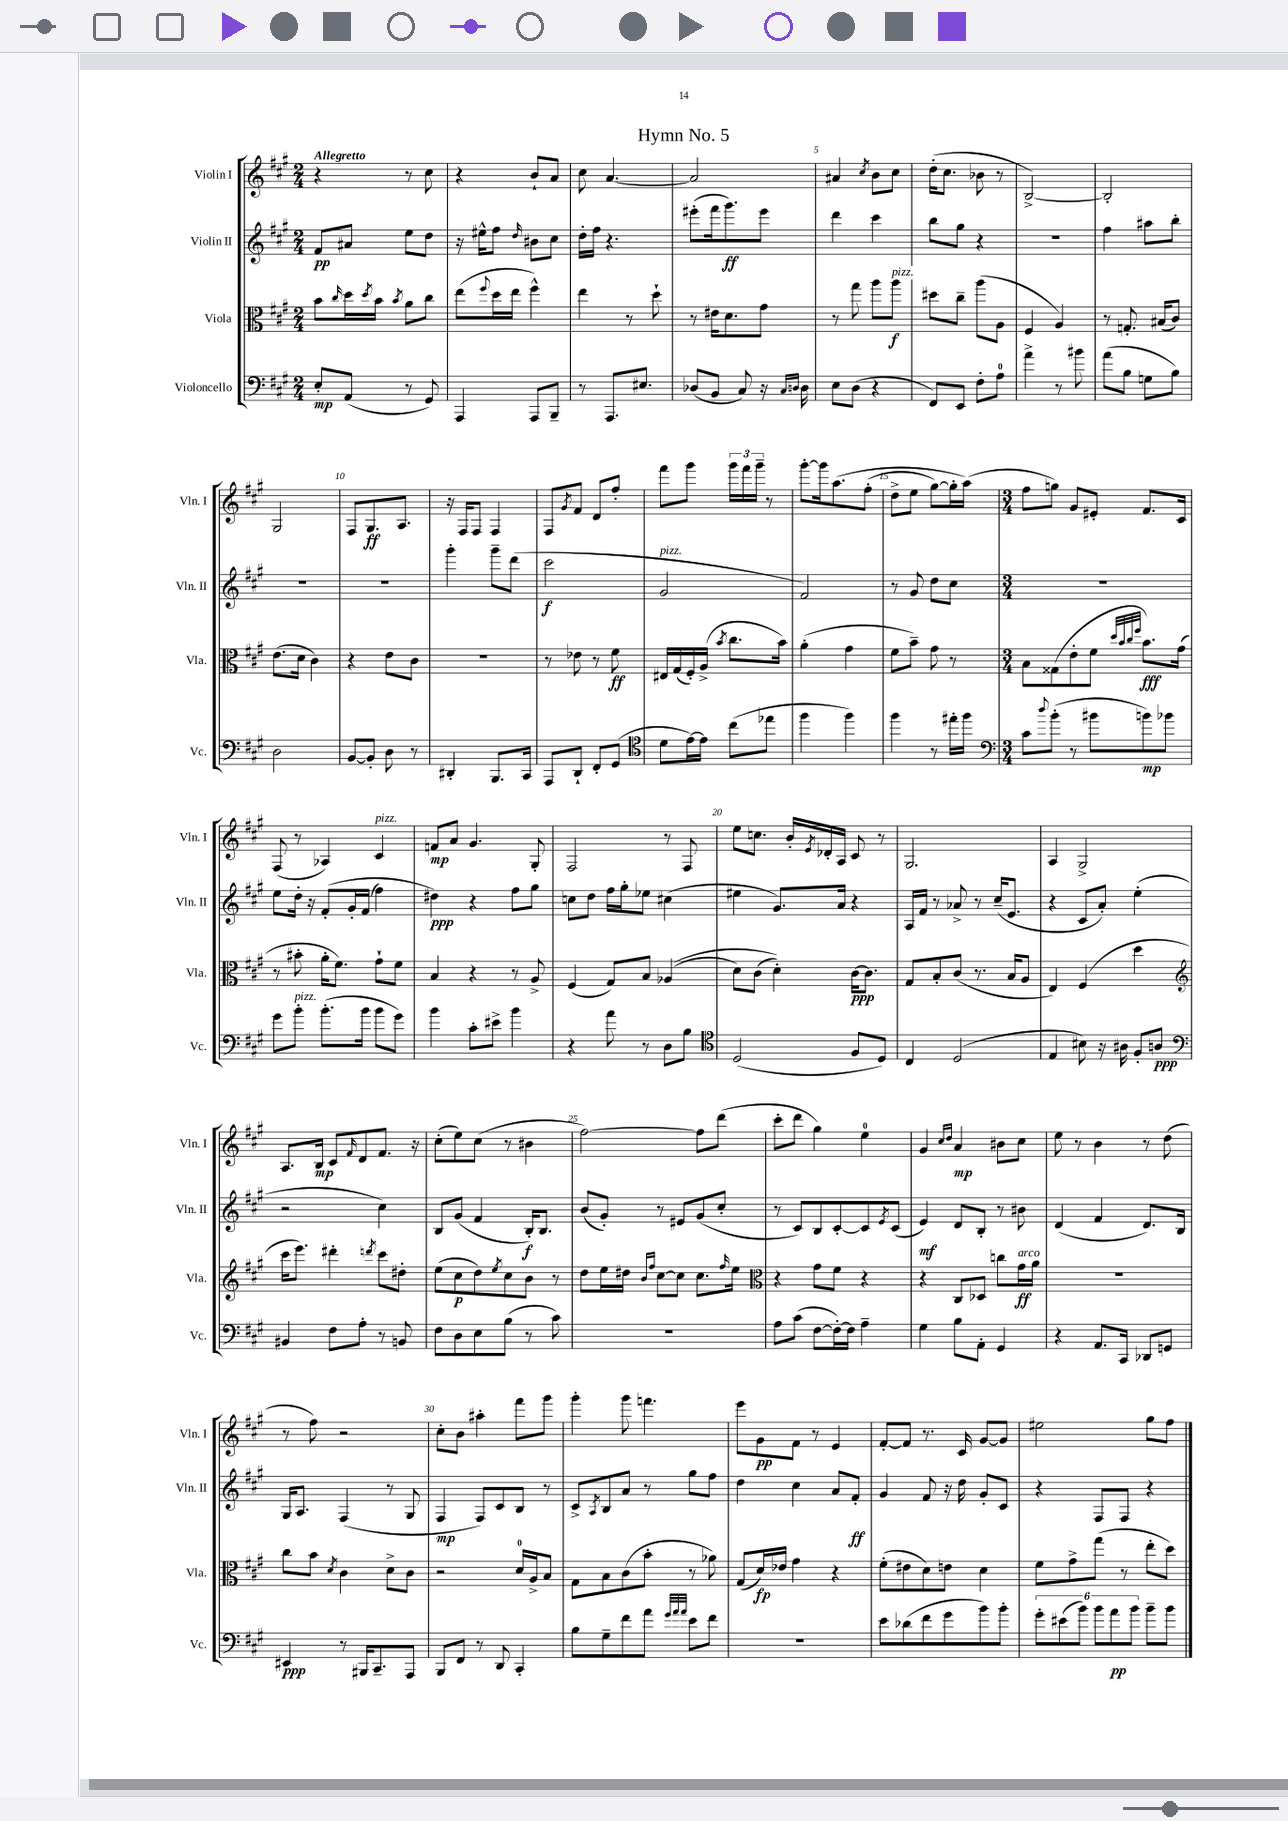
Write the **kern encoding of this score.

**kern	**kern	**kern	**kern
*staff4	*staff3	*staff2	*staff1
*clefF4	*clefC3	*clefG2	*clefG2
*k[f#c#g#]	*k[f#c#g#]	*k[f#c#g#]	*k[f#c#g#]
*M2/4	*M2/4	*M2/4	*M2/4
8E'/L	8b\L	8f#/L	4r
.	16qqcc#/	.	.
(8AA/J	16dd\L	8a#/J	.
.	8qdd/	.	.
.	16b\JJ	.	.
.	8qb/	.	.
8r	8a\L	8ee\L	8r
8GG#/)	8cc#\J	8dd\J	8cc#\
=	=	=	=
4AAA/	(8ee\L	16r	4r
.	.	16ee#^^\LK	.
.	8qqff#/	.	.
.	16dd\L	8ff#\J	.
.	16ee\JJ	.	.
.	.	16qqdd/	.
8AAA/L	4ff#^^\)	8b#\L	8b`/L
8BBB~/J	.	8cc#\J	8a/J
=	=	=	=
8r	4ee\	16dd'\LL	8cc#\
.	.	16ff#\JJ	.
8.AAA/L	.	4.r	[4.a/
.	8r	.	.
8.E#/J	.	.	.
.	8dd`\	.	.
=	=	=	=
(8D-/L	8r	(8eee#'\L	2a/]
8BB/J	16e#\LK	16fff#\k	.
.	8.d\	8.ggg#\)	.
8C#/)	.	.	.
16r	8g#\J	8eee#\J	.
16qqC#/LL	.	.	.
16qqD/JJ	.	.	.
16D\	.	.	.
=	=	=	=
8E\L	8r	4ddd\	4a#/
(8D\J	8gg#\	.	.
.	.	.	8qcc#/
4r	8aa\L	4ccc#\	8b\L
.	8aa\J	.	8cc#\J
=	=	=	=
8FF#/L)	8dd#\L	8bb\L	(16dd'\LK
.	.	.	8.cc#\J
8EE/J	8cc#~\J	8gg#\J	.
8F#'\L	(8aa\L	4r	8b-\
8A\J	8A\J	.	8r
=	=	=	=
4a^\	4F#/	2r	[2B^/)
8r	4A/)	.	.
8b#\	.	.	.
=	=	=	=
(8a\L	8r	4ff#\	2B'/]
8B\J	8.G'/	.	.
8G\L	.	8aa#\L	.
.	(16B#/LK	.	.
8B\J)	8c#/J)	8bb'\J	.
=	=	=	=
2D\	(8.e\L	2r	2G#/
.	16d\Jk	.	.
.	4c#\)	.	.
=	=	=	=
[8BB/L	4r	2r	8F#/L
8BB'/]J	.	.	8.G#/
8D\	8e\L	.	.
.	.	.	8.A/J
8r	8c#\J	.	.
=	=	=	=
4DD#'/	2r	4ggg#'\	16r
.	.	.	16F#/LK
.	.	.	8F#/J
8.BBB/L	.	8ggg#~\L	4F#/
.	.	(8ddd\J	.
16CC#/Jk	.	.	.
=	=	=	=
8AAA/L	8r	2ccc#\	8F#/L
.	.	.	8qg#/
8DD`/J	8e-\	.	8f#/J
8FF#'/L	8r	.	8d/L
(8GG#/J	8f#\	.	8ff#'/J
=	=	=	=
*clefC4	*	*	*
8d\L	16E#/LL	2g#/	8fff#\L
.	(16G#/	.	.
[16e\L)	16F#'/)	.	8ggg#\J
16e\]JJ	(16A^/JJ	.	.
.	8qb/	.	.
(8cc#\L	8.cc#\L	.	24ggg#\LL
.	.	.	24fff#\
.	.	.	24ggg#~\JJ
8ee-\J	.	.	8r
.	16b\Jk)	.	.
=	=	=	=
4ff#\	(4a'\	2f#/)	[8ggg#'\L
.	.	.	16ggg#\]k
.	.	.	&(8.aa\
4ff#\)	4g#\	.	.
.	.	.	(8ff#'\J
=	=	=	=
4ff#\	8f#\L	8r	8dd^\L
.	8b~\J)	8g#/	8ee\J
8r	8g#\	8dd\L	[8gg#\L)
16ee#'\LL	8r	8cc#\J	16gg#'\]L
16ff#\JJ	.	.	(16aa\JJ&)
=	=	=	=
*clefF4	*	*	*
*M3/4	*M3/4	*M3/4	*M3/4
8c#\L	8B\L	2.r	8ff#\L
8qqdd/	.	.	.
(8b'\J	(8G##\	.	8gg\J)
8r	8e'\	.	8g#/L
8b#\L	8f#\J	.	8e#'/J
.	32qqdd/LLL	.	.
.	32qqb/	.	.
.	32qqcc#/	.	.
.	32qqff#/JJJ	.	.
8b\)	8.b\L)	.	8.f#/L
8b-\J	.	.	.
.	(16g#\Jk	.	16c#/Jk
=	=	=	=
8g#\L	8r	8ee\L	(8F#/
8b'\J	8b#'\	16dd'\Jk	8r
.	.	16r	.
(8.b'\L	16a'\LK	&(8f#'/L	4A-/)
.	8.f#\J)	.	.
.	.	16g#'/L	.
16b\Jk	.	(16f#/JJ	.
8b\L	8g#`\L	4ff#\)	4c#/
8g#\J)	8f#\J	.	.
=	=	=	=
4b\	4B/	4dd#\&)	8f/L
.	.	.	8a/J
8c#'\L	4r	4r	4.g#/
8e#^\J	.	.	.
4b\	8r	8ff#\L	.
.	8A^/	8gg#\J	8G#'/
=	=	=	=
4r	(4F#/	8cc\L	2F#/
.	.	8dd\J	.
8a\	8G#/L)	16ff#\LL	.
.	.	16gg#'\J	.
8r	8B/J	8ee-\J	.
8D\L	&((4A-/	(4cc#\	8r
8B\J	.	.	8F#/
=	=	=	=
*clefC4	*	*	*
(2D/	8d\L)	4ee#\	8ee\L
.	(8c#\J	.	8.cc\J
.	4d'\)&)	8.g#/L)	.
.	.	.	16b'/LL
.	.	.	8qe/
.	.	.	16d-'/
.	.	16a/Jk	16A/JJ
8F#/L	[16c#\LK	4r	8c#/
.	8.c#\]J	.	.
8D/J)	.	.	8r
=	=	=	=
4C#/	8G#/L	16A/LL	2.G#/
.	.	16f#/JJ	.
.	8B'/	8r	.
(2D/	(8c#/J	8a-^/	.
.	8.r	8r	.
.	.	(16cc#~/LK	.
.	16B/LK	8.e/J	.
.	8A/J	.	.
=	=	=	=
4E/	4E/)	4r	4A/
8B#\)	(4F#/	8c#/L	2G#^/
16r	.	8a'/J)	.
16A#\	.	.	.
8F#'/L	4dd\	(4ee'\	.
8A/J	.	.	.
=	=	=	=
*clefF4	*clefG2	*	*
4BB#/	16ccc#\LK	2r	8.A/L
.	8.eee\J)	.	.
.	.	.	16B/Jk
8F#\L	4ddd#'\	.	8c#/L
.	.	.	16qqf#/
8A'\J	.	.	8d/
.	8qddd/	.	.
8r	8ccc#\L	4cc#\)	8.f#/J
8BB/	8dd#'\J	.	.
.	.	.	16r
=	=	=	=
8F#\L	(8ee\L	8B/L	(8cc#'\L
8D\	8cc#\	(8g#/J	8ee\)
8E\	8dd\)	4f#/	(8cc#\J
.	8qee/	.	.
(8B\J	8cc#\	.	8r
8r	8b\J	16B'/LK)	4b#\
.	.	8.B/J	.
8c#\)	8r	.	.
=	=	=	=
2.r	8dd\L	(8b/L	[2ff#\)
.	16ee\L	8g#'/J)	.
.	16dd#\JJ	.	.
.	16qqb/LL	.	.
.	16qqff#/JJ	.	.
.	[8cc#\L	8r	.
.	8cc#\]J	8e#/L	.
.	8.cc#\L	(8g#/	8ff#\]L
.	.	8cc#'/J	(8ddd\J
.	16qqff#/	.	.
.	16ee\Jk	.	.
=	=	=	=
*	*clefC3	*	*
8A\L	4r	8r	8ccc#'\L
(8c#\J	.	8c#/L)	8ddd\J
[8F#\L	8g#\L	8B/	4gg#\)
16F#'\_L)	8f#\J	[8c#'/	.
16F#\]JJ	.	.	.
4A~\	4r	8c#/]	4ee\
.	.	8qe/	.
.	.	(8c#/J	.
=	=	=	=
4G#\	4r	4e/)	4g#/
.	.	.	16qqcc#/LL
.	.	.	16qqdd/JJ
8B\L	8C#/L	8d/L	4a/
8AA'\J	8D-/J	8B'/J	.
4GG#/	8cc\L	8r	8b#\L
.	16g#\L	8b#\	8cc#\J
.	16a\JJ	.	.
=	=	=	=
4r	2.r	(4d/	8ee\
.	.	.	8r
8.AA/L	.	4f#/	4b\
16CC#/Jk	.	.	.
8DD-/L	.	8.d/L)	8r
8GG/J	.	.	(8dd\
.	.	16B/Jk	.
=	=	=	=
4EE#/	8cc#\L	16G#/LK	8r
.	.	8.A/J	.
.	8b\J	.	8ff#\)
.	8qd/	.	.
8r	4c#\	(4F#/	2r
16BBB#/LK	.	.	.
8.CC#~/	.	.	.
.	8d^\L	8r	.
8AAA/J	8c#\J	8G#/	.
=	=	=	=
8BBB/L	2r	4F#/	8cc#'\L
8FF#/J	.	.	8b\J
8r	.	8F#/L)	4aa#'\
8DD/	.	8c#/	.
4CC#'/	16d/LL	8B/J	8fff#\L
.	16A^/J	.	.
.	8B/J	8r	8ggg#\J
=	=	=	=
8B\L	8G#\L	8c#^/L	4ggg#'\
.	.	8qA/	.
8G#~\	8B\	8B/	.
8f#\	(8c#\	8a/J	8ggg#\
8a\J	8b'\J	8r	4.fff\
32qqg#/LLL	.	.	.
32qqa/	.	.	.
32qqa/JJJ	.	.	.
8e\L	8r	8gg#\L	.
8f#\J	8a-\)	8ff#\J	.
=	=	=	=
2.r	(8G#/L	4dd\	8eee\L
.	16d/L)	.	8g#\
.	16e-/JJ	.	.
.	4g#\	4cc#\	8f#\J
.	.	.	8r
.	4r	8a/L	4e/
.	.	8f#'/J	.
=	=	=	=
8e\L	(8f#'\L	4g#/	[8f#'/L
(8d-\	8e#\	.	8f#/]J
8f#\	8d\)	8f#/	8.r
8g#\	8e\J	16r	.
.	.	16dd\	16c#/
8b\)	4d\	8g#'/L	[8g#/L
8b'\J	.	8c#/J	8g#/]J
=	=	=	=
12g#'\L	8f#\L	4r	2ee#\
(12e#\	.	.	.
.	8g#^\	.	.
12b\J)	.	.	.
12b\L	(8gg#\J	8F#/L	.
12a\	.	.	.
.	8r	8F#/J	.
12b\J	.	.	.
8b~\L	8ee'\L	4r	8gg#\L
8b\J	8dd\J)	.	8ff#\J
==	==	==	==
*-	*-	*-	*-
